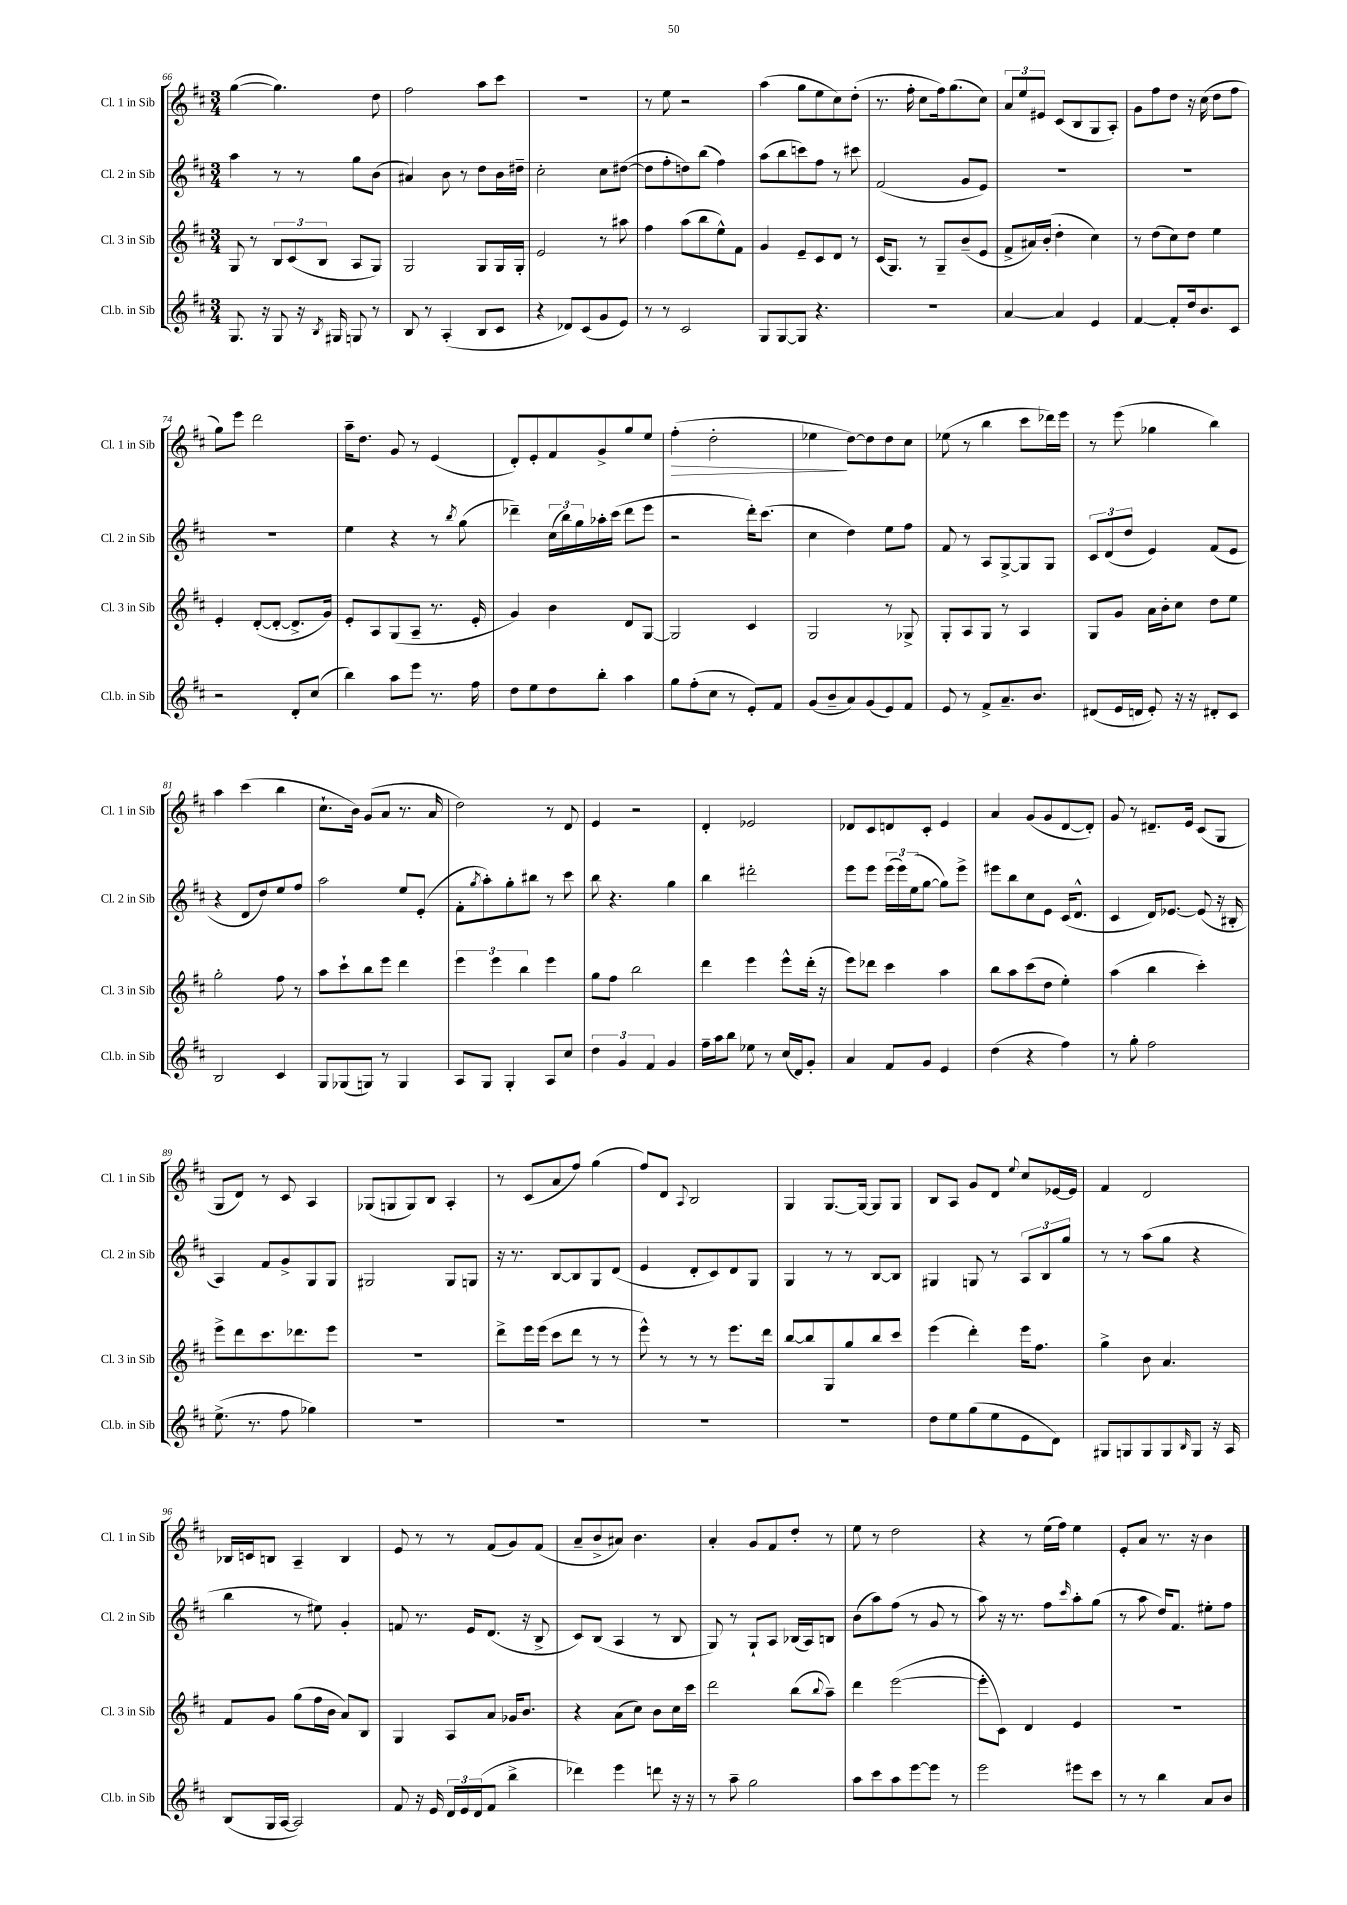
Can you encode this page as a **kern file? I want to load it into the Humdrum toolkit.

**kern	**kern	**kern	**kern
*staff4	*staff3	*staff2	*staff1
*clefG2	*clefG2	*clefG2	*clefG2
*k[f#c#]	*k[f#c#]	*k[f#c#]	*k[f#c#]
*M3/4	*M3/4	*M3/4	*M3/4
8.G	8G	4aa	([4gg
.	8r	.	.
16r	.	.	.
8G	12B	8r	4.gg])
.	(12c#	.	.
16r	.	8r	.
.	12B	.	.
8qB	.	.	.
16G#	.	.	.
8G	8A	8gg	.
8r	8G)	(8b	8dd
=	=	=	=
8B	2G	4a#)	2ff#
8r	.	.	.
(4A'	.	8b	.
.	.	8r	.
8B	8G	8dd	8aa
8c#	16G	16b	8ccc#
.	16G'	16dd#~	.
=	=	=	=
4r	2e	2cc#'	2.r
8d-)	.	.	.
(8c#	.	.	.
8g	8r	8cc#	.
8e)	8aa#	([8dd#	.
=	=	=	=
8r	4ff#	8dd#]	8r
8r	.	8ff#'	8ee
2c#	(8aa	8dd)	2r
.	8bb	(8bb	.
.	8ee^^)	4ff#)	.
.	8f#	.	.
=	=	=	=
8G	4g	(8aa	(4aa
[8G	.	8bb	.
8G]	8e~	8ccc)	8gg
4.r	8c#	8ff#	8ee
.	8d	8r	8cc#)
.	8r	8ccc#	(8dd'
=	=	=	=
2.r	(16c#	(2f#	8.r
.	8.G)	.	.
.	.	.	16ff#'
.	8r	.	8cc#
.	8G~	.	16ff#)
.	.	.	(8.gg
.	(8b~	8g	.
.	8e	8e)	8cc#)
=	=	=	=
[4a	8f#^	2.r	12a
.	.	.	12ee
.	16a#)	.	.
.	.	.	12e#
.	(16b'	.	.
4a]	4dd'	.	(8c#
.	.	.	8B
4e	4cc#)	.	8G
.	.	.	8A')
=	=	=	=
[4f#	8r	2.r	8g
.	(8dd	.	8ff#
8f#']	8cc#)	.	8dd
16dd	8dd	.	16r
8.b	.	.	(16cc#
.	4ee	.	8dd
8c#	.	.	8ff#
=	=	=	=
2r	4e'	2.r	8gg)
.	.	.	8eee
.	([8d'	.	2ddd
.	8d'_	.	.
8d'	8.d^]	.	.
(8cc#	.	.	.
.	16g)	.	.
=	=	=	=
4bb)	8e'	4ee	16aa~
.	.	.	8.dd
.	8A	.	.
8aa	(8G	4r	8g
8eee	8A~	.	8r
8.r	8.r	8r	(4e
.	.	8qbb	.
.	.	(8gg	.
16ff#	16e'	.	.
=	=	=	=
8dd	4g)	4ddd-~)	8d')
8ee	.	.	8e'
8dd	4b	(24cc#	8f#
.	.	24bb)	.
.	.	24gg	.
8bb'	.	16aa-'	8g^
.	.	(16ccc#	.
4aa	8d	8ddd-	8gg
.	[8G	8eee	8ee
=	=	=	=
8gg	2G]	2r	(4ff#'
(8ff#'	.	.	.
8cc#	.	.	2dd'
8r	.	.	.
8e')	4c#	16ddd')	.
.	.	(8.ccc#	.
8f#	.	.	.
=	=	=	=
(8g	2G	4cc#	4ee-
8b~	.	.	.
8a)	.	4dd)	[8dd)
(8g	.	.	8dd]
8e)	8r	8ee	8dd
8f#	8G-^	8ff#	8cc#
=	=	=	=
8e	8G'	8f#	(8ee-
8r	8A	8r	8r
8f#^	8G	8A	4bb
8.a~	8r	[8G^	.
.	4A	8G]	8ccc#
8.b	.	.	.
.	.	8G	16ddd-)
.	.	.	16eee
=	=	=	=
(8d#	8G	12c#	8r
.	.	(12d	.
16e	8g	.	(8eee
.	.	12dd	.
16d	.	.	.
8e')	16a	4e)	4gg-
.	16b'	.	.
16r	8cc#	.	.
16r	.	.	.
8d#'	8dd	(8f#	4bb)
8c#	8ee	8e	.
=	=	=	=
2B	2gg'	4r	4aa
.	.	8d	(4ccc#
.	.	8dd)	.
4c#	8ff#	8ee	4bb
.	8r	8ff#	.
=	=	=	=
8G	8aa	2aa	8.cc#`
(8G-	8ccc#`	.	.
.	.	.	16b)
8G)	8bb	.	(8g
8r	8eee	.	8a
4G	4ddd	8ee	8.r
.	.	(8e'	.
.	.	.	16a
=	=	=	=
8A	6eee	8f#'	2dd)
.	.	8qgg	.
8G	.	8aa')	.
.	6eee	.	.
4G'	.	8gg'	.
.	6bb	.	.
.	.	8bb#	.
8A	4eee	8r	8r
8cc#	.	8ccc#	8d
=	=	=	=
6dd	8gg	8bb	4e
.	8ff#	4.r	.
6g	.	.	.
.	2bb	.	2r
6f#	.	.	.
4g	.	4gg	.
=	=	=	=
16ff#~	4ddd	4bb	4d'
16aa	.	.	.
8bb	.	.	.
8ee-	4eee	2ddd#'	2e-
8r	.	.	.
(16cc#	8eee^^	.	.
16d)	.	.	.
8g'	(16ddd'	.	.
.	16r	.	.
=	=	=	=
4a	8eee)	8eee	8d-
.	8ddd-	8eee	8c#
8f#	4ccc#	(24eee	8d
.	.	24eee)	.
.	.	(24ee	.
8g	.	[8gg	8c#'
4e	4aa	8gg])	4e
.	.	8eee^	.
=	=	=	=
(4dd	8bb	8eee#	4a
.	8aa	8bb	.
4r	(8ccc#	8cc#	(8g
.	8dd	8e	8g
4ff#)	4ee')	(16c#	[8d
.	.	8.d^^	.
.	.	.	8d'])
=	=	=	=
8r	(4aa	4c#	8g
8gg'	.	.	8r
2ff#	4bb	16d)	8.d#~
.	.	[8.e-	.
.	.	.	16e
.	4ccc#')	(8e-]	(8c#
.	.	16r	8G
.	.	16B#'	.
=	=	=	=
(8.ee^	8eee^	4A)	8G
.	8ddd	.	8d)
8.r	.	.	.
.	8.ccc#	8f#	8r
8ff#	.	8g^	8c#
.	8.ddd-	.	.
4gg-)	.	8G	4A
.	8eee	8G	.
=	=	=	=
2.r	2.r	2G#	(8G-
.	.	.	8G
.	.	.	8G)
.	.	.	8B
.	.	8G#	4A'
.	.	8G	.
=	=	=	=
2.r	8ddd^	16r	8r
.	.	8.r	.
.	16eee	.	(8c#
.	(16eee	.	.
.	8ccc#	[8B	8a
.	8ddd	8B]	8ff#)
.	8r	8G	(4gg
.	8r	(8d	.
=	=	=	=
2.r	8eee^^)	4e	8ff#)
.	8r	.	8d
.	.	.	8qqA
.	8r	8d'	2B
.	8r	8c#)	.
.	8.eee	8d	.
.	.	8G	.
.	16ddd	.	.
=	=	=	=
2.r	[8bb	4G	4G
.	8bb]	.	.
.	8G	8r	[8.G
.	8gg	8r	.
.	.	.	16G_
.	8bb	[8B	8G]
.	8ccc#	8B]	8G
=	=	=	=
8dd	(4eee	4G#	8B
8ee	.	.	8A
(8gg	4ddd')	8G	8g
8ee	.	8r	8d
.	.	.	8qqee
8e	16eee	12A	8cc#
.	8.ff#	.	.
.	.	12B	.
8d)	.	.	[16e-
.	.	12gg	.
.	.	.	16e-]
=	=	=	=
8G#	4gg^	8r	4f#
8G	.	8r	.
8G	8b	(8aa	2d
8G	4.a	8gg	.
16qqB	.	.	.
8G	.	4r	.
16r	.	.	.
16A	.	.	.
=	=	=	=
(8B	8f#	4bb	16B-
.	.	.	16c
16G	8g	.	8B
[16A	.	.	.
2A])	(8gg	8r	4A~
.	16ff#	8ee#)	.
.	16b	.	.
.	8a)	4g'	4B
.	8B	.	.
=	=	=	=
8f#	4G	8f	8e
16r	.	8.r	8r
16e	.	.	.
24d	8A	.	8r
24e	.	.	.
.	.	16e	.
(24d	.	.	.
8f#	8a	(8.d	(8f#
4bb^	16g-	.	8g)
.	8.b	16r	.
.	.	8B^	(8f#
=	=	=	=
4ddd-)	4r	8c#)	8a~
.	.	(8B	8b^
4eee	(8a	4A	8a#)
.	8cc#)	.	4.b
8ddd	8b	8r	.
16r	16cc#	8B	.
16r	16ccc#	.	.
=	=	=	=
8r	2ddd	8G)	4a'
8aa~	.	8r	.
2gg	.	8G`	8g
.	.	8A	8f#
.	(8bb	(16B-	8dd'
.	.	16A)	.
.	8qqbb	.	.
.	8aa~)	8B	8r
=	=	=	=
8aa	4ddd	(8b	8ee
8ccc#	.	8aa)	8r
8aa	([2eee	(8ff#	2dd
[8eee	.	8r	.
8eee]	.	8g	.
8r	.	8r	.
=	=	=	=
2eee	8eee']	8aa)	4r
.	8c#)	16r	.
.	.	8.r	.
.	4d	.	8r
.	.	8ff#	(16ee
.	.	.	16ff#)
.	.	16qqccc#	.
8eee#	4e	8aa'	4ee
8ccc#	.	(8gg	.
=	=	=	=
8r	2.r	8r	8e'
8r	.	8aa	8a
4bb	.	16dd)	8.r
.	.	8.f#	.
.	.	.	16r
8a	.	8ee#'	4b
8b	.	8ff#	.
==	==	==	==
*-	*-	*-	*-
